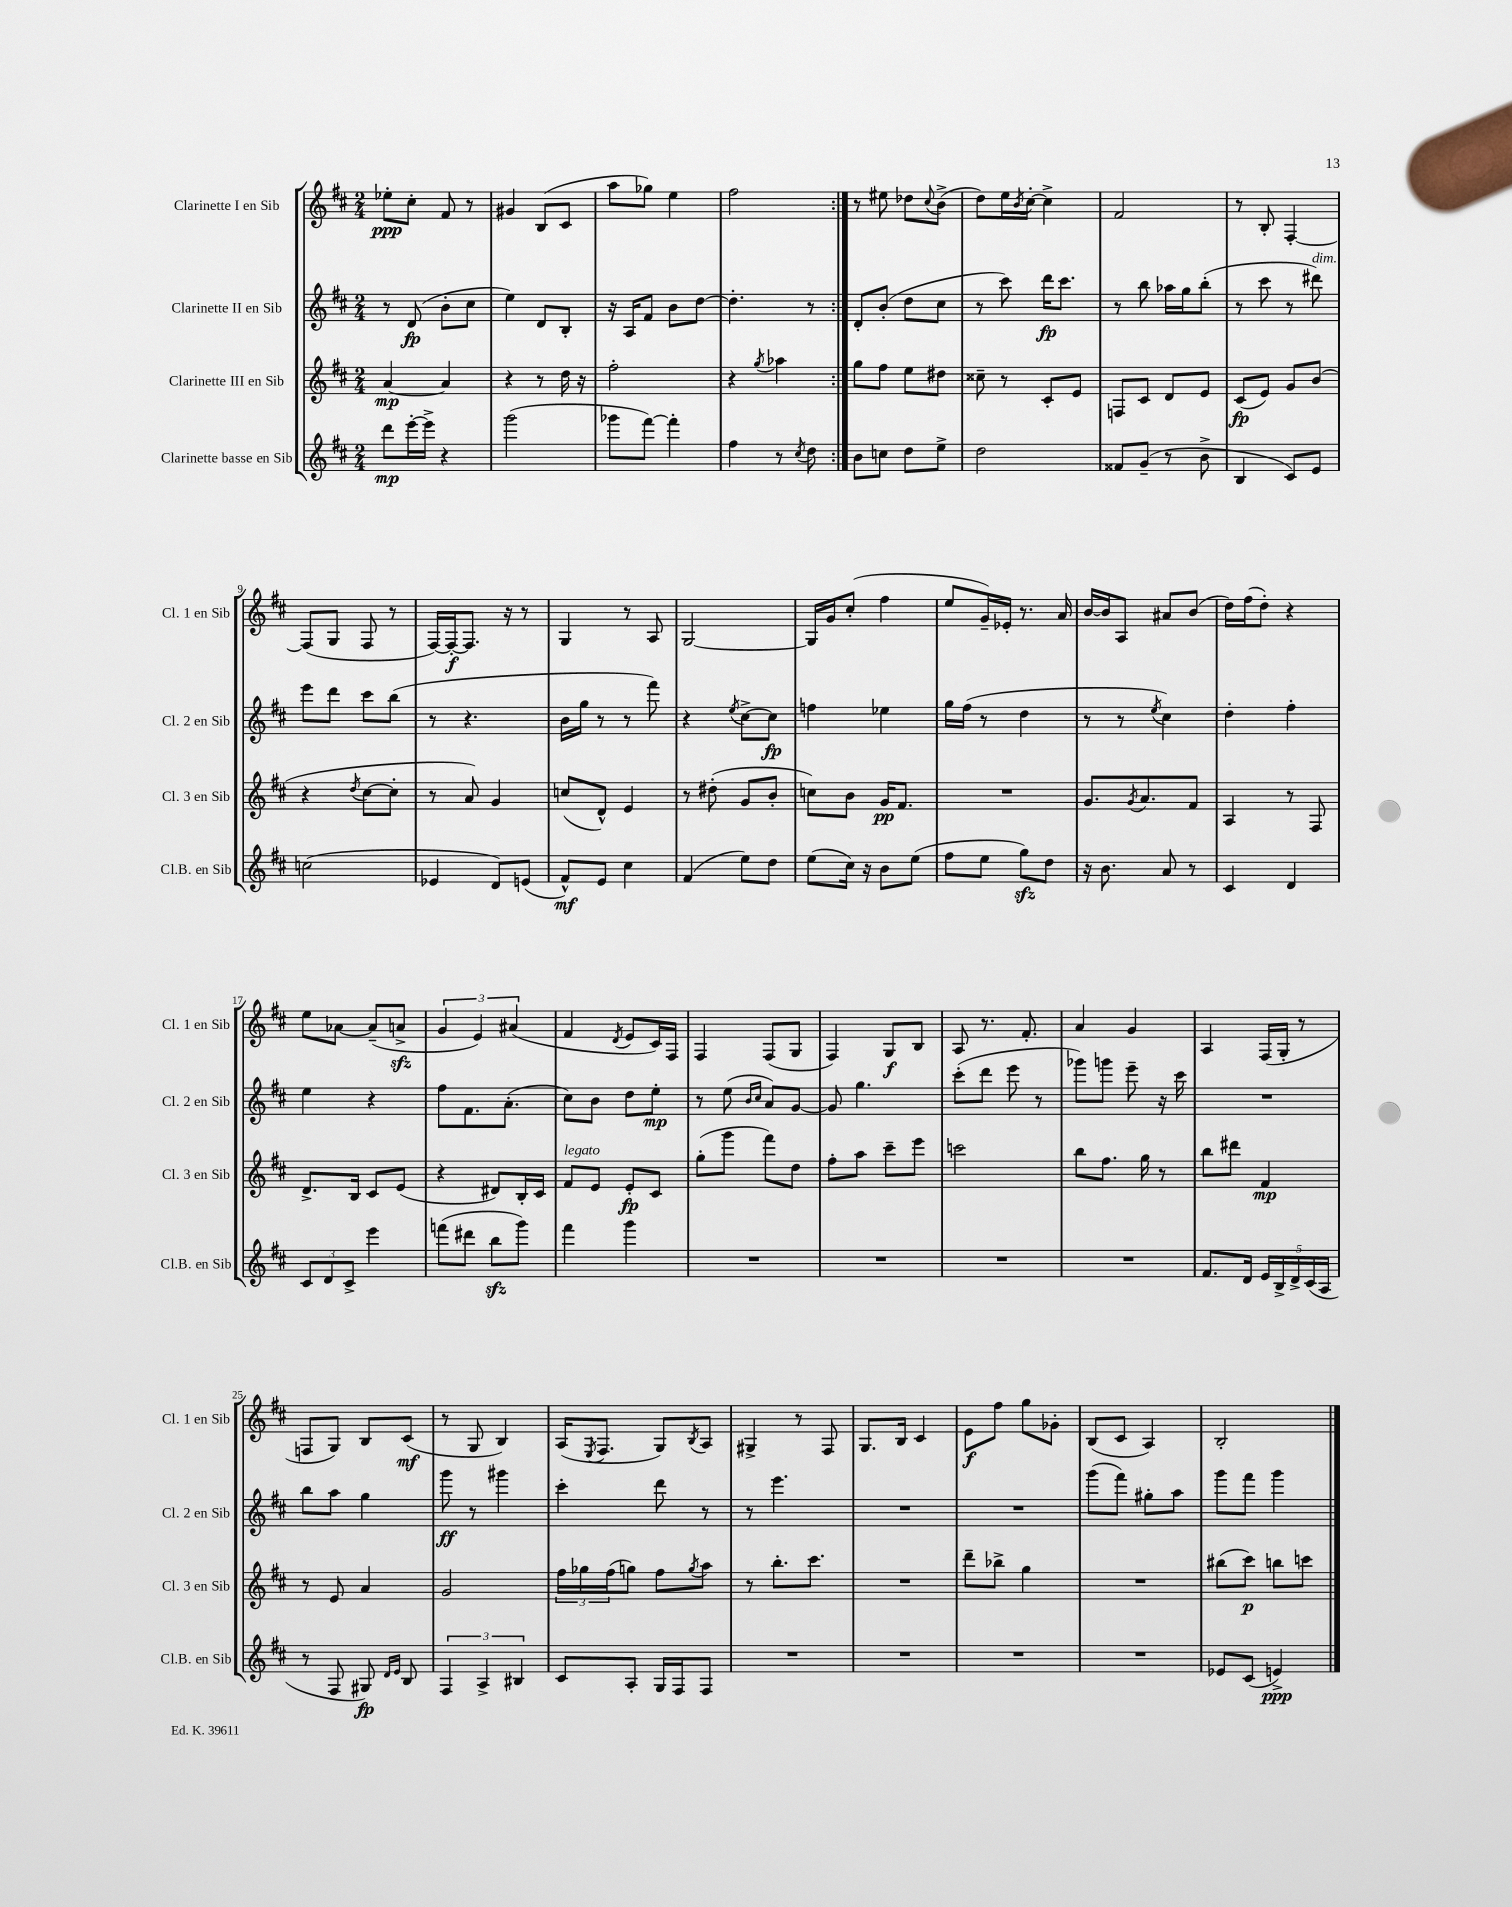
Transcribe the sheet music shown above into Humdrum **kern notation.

**kern	**dynam	**kern	**dynam	**kern	**dynam	**kern	**dynam
*part4	*part4	*part3	*part3	*part2	*part2	*part1	*part1
*staff4	*staff4	*staff3	*staff3	*staff2	*staff2	*staff1	*staff1
*I"Clarinette basse en Sib	*	*I"Clarinette III en Sib	*	*I"Clarinette II en Sib	*	*I"Clarinette I en Sib	*
*I'Cl.B. en Sib	*	*I'Cl. 3 en Sib	*	*I'Cl. 2 en Sib	*	*I'Cl. 1 en Sib	*
*clefG2	*	*clefG2	*	*clefG2	*	*clefG2	*
*k[f#c#]	*	*k[f#c#]	*	*k[f#c#]	*	*k[f#c#]	*
*M2/4	*	*M2/4	*	*M2/4	*	*M2/4	*
=1	=1	=1	=1	=1	=1	=1	=1
8ddd\L	mp	[4a/	mp	8r	.	8ee-X'\L	ppp
[16eee'\L	.	.	.	(8d/	fp	8cc#'\J	.
16eee^\JJ]	.	.	.	.	.	.	.
4r	.	4a/]	.	8b'\L	.	8f#/	.
.	.	.	.	8cc#\J	.	8r	.
=2	=2	=2	=2	=2	=2	=2	=2
(2ggg\	.	4r	.	4ee\)	.	4g#X/	.
.	.	8r	.	8d/L	.	(8B/L	.
.	.	16dd\	.	8B'/J	.	8c#/J	.
.	.	16r	.	.	.	.	.
=3	=3	=3	=3	=3	=3	=3	=3
8ggg-X\L	.	2ff#'\	.	16r	.	8aa\L	.
.	.	.	.	16A/KL	.	.	.
[8fff#\J)	.	.	.	8f#/J	.	8gg-X\J)	.
4fff#'\]	.	.	.	8b\L	.	4ee\	.
.	.	.	.	[8dd\J	.	.	.
=4	=4	=4	=4	=4	=4	=4	=4
4ff#\	.	4r	.	4.dd'\]	.	2ff#\	.
.	.	8qgg/	.	.	.	.	.
8r	.	4aa-X\	.	.	.	.	.
8qcc#/	.	.	.	.	.	.	.
8dd\	.	.	.	8r	.	.	.
=5:|!	=5:|!	=5:|!	=5:|!	=5:|!	=5:|!	=5:|!	=5:|!
8b\L	.	8gg\L	.	8d'/L	.	8r	.
8ccn\J	.	8ff#\J	.	(8b'/J	.	8ee#X\	.
8dd\L	.	8ee\L	.	8dd\L	.	8dd-X\L	.
.	.	.	.	.	.	8qqcc#/	.
8ee^\J	.	8dd#X\J	.	8cc#\J	.	(8b^\J	.
=6	=6	=6	=6	=6	=6	=6	=6
2dd\	.	8cc##X~\	.	8r	.	8dd\L)	.
.	.	8r	.	8ccc#\)	.	16ee\L	.
.	.	.	.	.	.	8qb/	.
.	.	.	.	.	.	[16cc#'\JJ	.
.	.	8c#'/L	.	16ddd\KL	fp	4cc#^\]	.
.	.	.	.	8.ccc#\J	.	.	.
.	.	8e/J	.	.	.	.	.
=7	=7	=7	=7	=7	=7	=7	=7
8f##X/L	.	8Fn/L	.	8r	.	2f#/	.
(8g~/J	.	8c#/J	.	8bb\	.	.	.
8r	.	8d/L	.	16aa-X\LL	.	.	.
.	.	.	.	16gg\J	.	.	.
8b^\	.	8e/J	.	(8bb'\J	.	.	.
=8	=8	=8	=8	=8	=8	=8	=8
4B/	.	(8c#/L	fp	8r	.	8r	.
.	.	8e/J)	.	8ccc#\	.	8B'/	.
8c#/L)	.	8g/L	.	8r	.	[4F#'/	.
!	!	!	!	!LO:TX:a:i:t=dim.	!	!	!
8e/J	.	(8b/J	.	8ddd#X\)	.	.	.
!!LO:LB:g=z
=9	=9	=9	=9	=9	=9	=9	=9
(2ccn\	.	4r	.	8eee\L	.	(8F#/L]	.
.	.	.	.	8ddd\J	.	8G/J	.
.	.	8qdd/	.	.	.	.	.
.	.	[8cc#\L	.	8ccc#\L	.	8F#/	.
.	.	8cc#'\J]	.	(8bb\J	.	8r	.
=10	=10	=10	=10	=10	=10	=10	=10
4e-X/	.	8r	.	8r	.	[16F#/LL)	.
.	.	.	.	.	.	16F#'/J_	f
.	.	8a/)	.	4.r	.	8.F#/J]	.
8d/L)	.	4g/	.	.	.	.	.
.	.	.	.	.	.	16r	.
(8en/J	.	.	.	.	.	8r	.
=11	=11	=11	=11	=11	=11	=11	=11
8f#^^/L)	mf	(8ccn/L	.	16b\LL	.	4G/	.
.	.	.	.	16gg\JJ	.	.	.
8e/J	.	8d^^/J)	.	8r	.	.	.
4cc#\	.	4e/	.	8r	.	8r	.
.	.	.	.	8fff#\)	.	8A/	.
=12	=12	=12	=12	=12	=12	=12	=12
(4f#/	.	8r	.	4r	.	[2G/	.
.	.	(8dd#X'\	.	.	.	.	.
.	.	.	.	8qee/	.	.	.
8ee\L)	.	8g/L	.	[8cc#^\L	.	.	.
8dd\J	.	8b'/J	.	8cc#\J]	fp	.	.
=13	=13	=13	=13	=13	=13	=13	=13
(8ee\L	.	8ccn\L)	.	4ffn\	.	16G/LL]	.
.	.	.	.	.	.	16g/J	.
16cc#\Jk)	.	8b\J	.	.	.	(8cc#'/J	.
16r	.	.	.	.	.	.	.
8b\L	.	16g/KL	pp	4ee-X\	.	4ff#\	.
.	.	8.f#/J	.	.	.	.	.
(8ee\J	.	.	.	.	.	.	.
=14	=14	=14	=14	=14	=14	=14	=14
8ff#\L	.	2r	.	16gg\LL	.	8ee/L	.
.	.	.	.	(16ff#\JJ	.	.	.
8ee\J	.	.	.	8r	.	16g~/L)	.
.	.	.	.	.	.	16e-X'/JJ	.
8ggzz\L)	.	.	.	4dd\	.	8.r	.
8dd\J	.	.	.	.	.	.	.
.	.	.	.	.	.	16a/	.
=15	=15	=15	=15	=15	=15	=15	=15
16r	.	8.g/L	.	8r	.	[16b/LL	.
8.b\	.	.	.	.	.	16b/J]	.
.	.	.	.	8r	.	8A/J	.
.	.	8qg/	.	.	.	.	.
.	.	8.a/	.	.	.	.	.
.	.	.	.	8qee/	.	.	.
8a/	.	.	.	4cc#\)	.	8a#X/L	.
8r	.	8f#/J	.	.	.	(8b/J	.
=16	=16	=16	=16	=16	=16	=16	=16
4c#/	.	4A/	.	4dd'\	.	16dd\LL)	.
.	.	.	.	.	.	(16ff#\J	.
.	.	.	.	.	.	8dd'\J)	.
4d/	.	8r	.	4ff#'\	.	4r	.
.	.	8F#/	.	.	.	.	.
!!LO:LB:g=z
=17	=17	=17	=17	=17	=17	=17	=17
12c#/L	.	8.d^/L	.	4ee\	.	8ee\L	.
12d/	.	.	.	.	.	.	.
.	.	.	.	.	.	[8a-X\J	.
12c#^/J	.	.	.	.	.	.	.
.	.	16B/Jk	.	.	.	.	.
4eee\	.	8c#/L	.	4r	.	(8a-~/L]	.
.	.	(8e/J	.	.	.	8anzz^/J	.
=18	=18	=18	=18	=18	=18	=18	=18
(8fffn\L	.	4r	.	8ff#\L	.	6g/	.
8ddd#X\J	.	.	.	8.f#\	.	.	.
.	.	.	.	.	.	6e/)	.
8bbzz\L	.	8d#X/L)	.	.	.	.	.
.	.	.	.	(8.a'\J	.	.	.
.	.	.	.	.	.	(6a#X/	.
8ggg\J)	.	16B'/L	.	.	.	.	.
.	.	16c#/JJ	.	.	.	.	.
=19	=19	=19	=19	=19	=19	=19	=19
!	!	!LO:TX:a:i:t=legato	!	!	!	!	!
4fff#\	.	8f#/L	.	8cc#\L)	.	4f#/	.
.	.	8e/J	.	8b\J	.	.	.
.	.	.	.	.	.	8qd/	.
4ggg\	.	8e'/L	fp	8dd\L	.	8e/L	.
.	.	8c#/J	.	8ee'\J	mp	16c#/L)	.
.	.	.	.	.	.	16F#/JJ	.
=20	=20	=20	=20	=20	=20	=20	=20
2r	.	(8gg'\L	.	8r	.	4F#/	.
.	.	8ggg\J	.	(8ee\	.	.	.
.	.	.	.	16qqb/LL	.	.	.
.	.	.	.	16qqcc#/JJ	.	.	.
.	.	8fff#\L)	.	8a/L)	.	(8F#/L	.
.	.	8dd\J	.	[8g/J	.	8G/J	.
=21	=21	=21	=21	=21	=21	=21	=21
2r	.	8ff#'\L	.	8g/]	.	4F#/)	.
.	.	8aa\J	.	4.gg\	.	.	.
.	.	8ccc#~\L	.	.	.	8G/L	f
.	.	8eee\J	.	.	.	8B/J	.
=22	=22	=22	=22	=22	=22	=22	=22
2r	.	2cccn\	.	(8ccc#'\L	.	8A/	.
.	.	.	.	8ddd\J	.	8.r	.
.	.	.	.	8eee\	.	.	.
.	.	.	.	.	.	8.f#'/	.
.	.	.	.	8r	.	.	.
=23	=23	=23	=23	=23	=23	=23	=23
2r	.	8bb\L	.	8ggg-X\L)	.	4a/	.
.	.	8.ff#\J	.	8gggn\J	.	.	.
.	.	.	.	8eee~\	.	4g/	.
.	.	16gg\	.	.	.	.	.
.	.	8r	.	16r	.	.	.
.	.	.	.	16ccc#\	.	.	.
=24	=24	=24	=24	=24	=24	=24	=24
8.f#/L	.	8bb\L	.	2r	.	4A/	.
.	.	8ddd#X\J	.	.	.	.	.
16d/Jk	.	.	.	.	.	.	.
20e/LL	.	4f#/	mp	.	.	(16F#/LL	.
20B^/	.	.	.	.	.	.	.
.	.	.	.	.	.	16G'/JJ	.
20d^/	.	.	.	.	.	.	.
.	.	.	.	.	.	8r	.
(20c#/	.	.	.	.	.	.	.
20A/JJ	.	.	.	.	.	.	.
!!LO:LB:g=z
=25	=25	=25	=25	=25	=25	=25	=25
8r	.	8r	.	8bb\L	.	8Fn/L	.
8F#/	.	8e/	.	8aa\J	.	8G/J)	.
8G#X/)	fp	4a/	.	4gg\	.	8B/L	.
16qqd/LL	.	.	.	.	.	.	.
16qqe/JJ	.	.	.	.	.	.	.
8B/	.	.	.	.	.	(8c#/J	mf
=26	=26	=26	=26	=26	=26	=26	=26
6F#/	.	2g/	.	8ggg\	ff	8r	.
.	.	.	.	8r	.	8G/	.
6A^/	.	.	.	.	.	.	.
.	.	.	.	4ggg#X\	.	4B/)	.
6B#X/	.	.	.	.	.	.	.
=27	=27	=27	=27	=27	=27	=27	=27
8c#/L	.	24ff#\LL	.	4ccc#'\	.	(16A/KL	.
.	.	24gg-X\	.	.	.	.	.
.	.	.	.	.	.	8qE/	.
.	.	.	.	.	.	8.F#/J	.
.	.	(24ff#\J	.	.	.	.	.
8A'/J	.	8ggn\J)	.	.	.	.	.
16G/LL	.	8ff#\L	.	8ddd\	.	8G/L)	.
16F#/J	.	.	.	.	.	.	.
.	.	8qgg/	.	.	.	8qB/	.
8F#/J	.	8aa\J	.	8r	.	8A/J	.
=28	=28	=28	=28	=28	=28	=28	=28
2r	.	8r	.	8r	.	4G#X^/	.
.	.	8.bb'\L	.	4.eee\	.	.	.
.	.	.	.	.	.	8r	.
.	.	8.ccc#\J	.	.	.	.	.
.	.	.	.	.	.	8F#/	.
=29	=29	=29	=29	=29	=29	=29	=29
2r	.	2r	.	2r	.	8.G/L	.
.	.	.	.	.	.	16B/Jk	.
.	.	.	.	.	.	4c#/	.
=30	=30	=30	=30	=30	=30	=30	=30
2r	.	8ddd~\L	.	2r	.	8e\L	f
.	.	8bb-X^\J	.	.	.	8ff#\J	.
.	.	4gg\	.	.	.	8gg\L	.
.	.	.	.	.	.	8g-X'\J	.
=31	=31	=31	=31	=31	=31	=31	=31
2r	.	2r	.	(8ggg\L	.	(8B/L	.
.	.	.	.	8fff#\J)	.	8c#/J	.
.	.	.	.	8gg#X'\L	.	4A/)	.
.	.	.	.	8aa\J	.	.	.
=32	=32	=32	=32	=32	=32	=32	=32
8e-X/L	.	(8bb#X\L	.	8ggg\L	.	2B'/	.
(8c#/J	.	8ccc#\J)	p	8fff#\J	.	.	.
4en^/)	ppp	8bbn\L	.	4ggg\	.	.	.
.	.	8cccn\J	.	.	.	.	.
==	==	==	==	==	==	==	==
*-	*-	*-	*-	*-	*-	*-	*-
